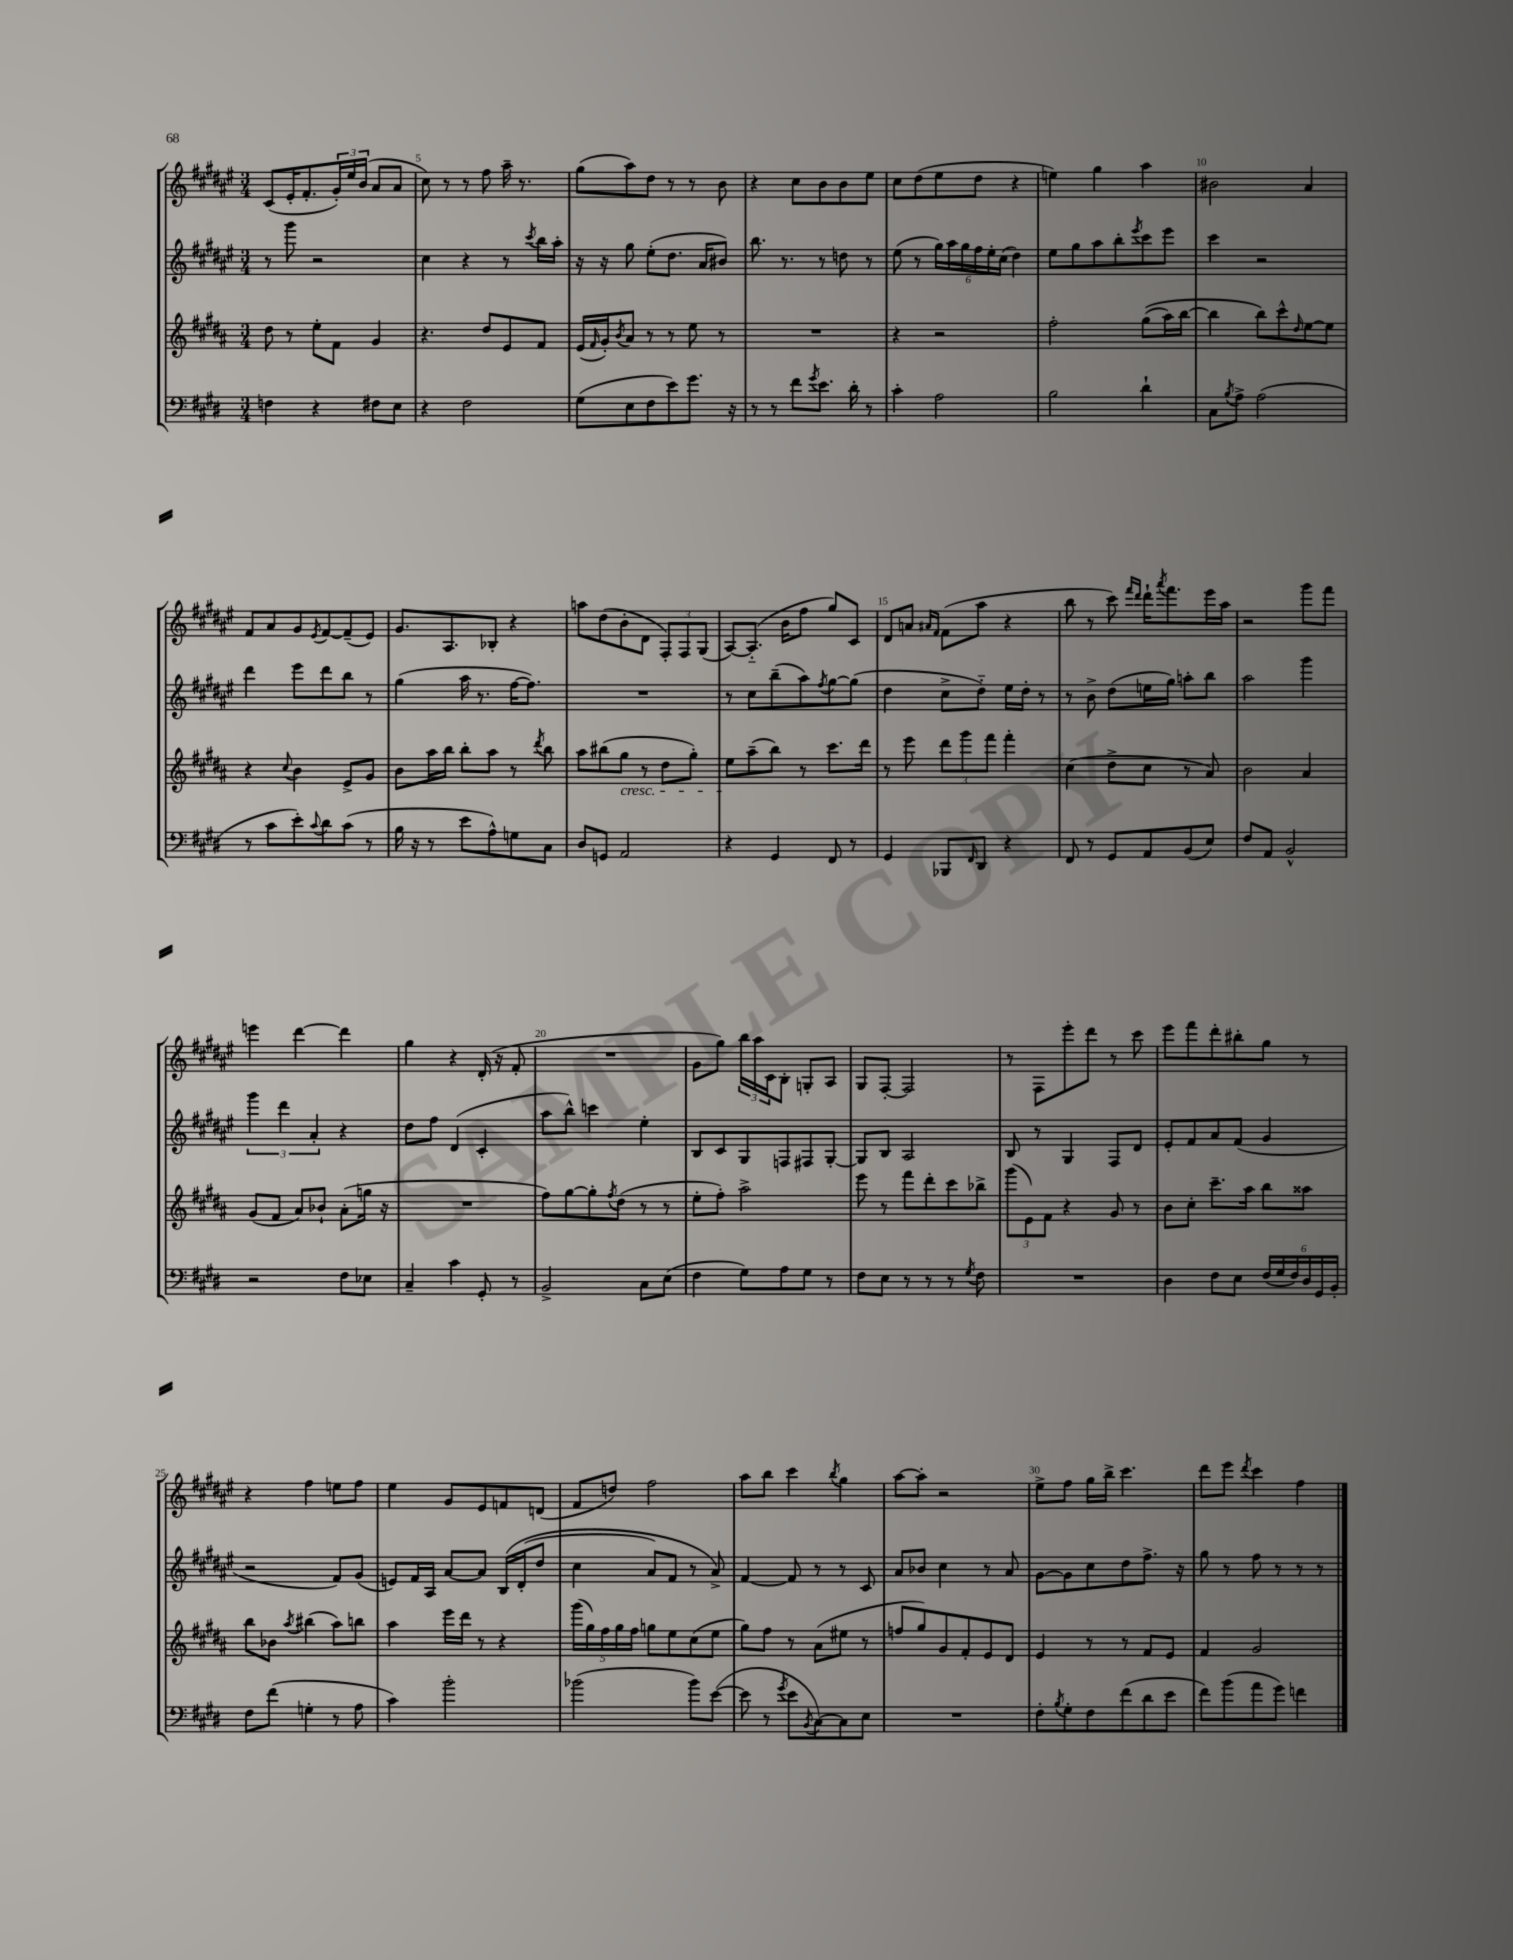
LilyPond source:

<<
\new StaffGroup <<
\new Staff = "s0" {
    \clef treble \key fis \major \numericTimeSignature \time 3/4
    cis'8( eis'16-. fis'8.-. \tuplet 3/2 { gis'16-.) eis''16 b'16( } ais'8 ais'8 |
    cis''8) r8 r8 fis''8 ais''16-- r8. |
    gis''8( ais''8) dis''8 r8 r8 b'8 |
    r4 cis''8 b'8 b'8 eis''8 |
    cis''8 dis''8( eis''8 dis''8 r4 |
    e''4) gis''4 ais''4 |
    bis'2 ais'4 |
    fis'8 ais'8 gis'8 \acciaccatura { eis'8 } fis'8~ fis'8--( eis'8) |
    gis'8. ais8. bes8-. r4 |
    a''8 dis''8( b'8-. dis'8 \tuplet 3/2 { fis8-.) fis8 gis8( } |
    ais8~) ais8.-_( b'16 fis''8 gis''8) cis'8 |
    dis'8 a'8 \grace { ais'16 fis'16 } fis'8( ais''8 r4 |
    b''8 r8 cis'''8) \grace { fis'''16 dis'''16 } dis'''16-! \acciaccatura { ais'''8 } fis'''8. eis'''16 ais''16 |
    r2 gis'''8 fis'''8 |
    e'''4 dis'''4~ dis'''4 |
    gis''4 r4 dis'16-.( r16 fis'8-. |
    R2. |
    gis'8 gis''8) \tuplet 3/2 { b''16 ais''16 cis'16 } b8-. g8-. ais8 |
    gis8 fis8~-. fis2 |
    r8 fis8 eis'''8-. dis'''8 r8 cis'''8 |
    eis'''8 fis'''8 dis'''8-. bis''8-. gis''8 r8 |
    r4 fis''4 e''8 fis''8 |
    eis''4 gis'8 eis'8 f'8 d'8( |
    fis'8 d''8) fis''2 |
    ais''8 b''8 cis'''4 \acciaccatura { b''8 } gis''4 |
    ais''8~ ais''8-. r2 |
    eis''8-> fis''8 gis''16 b''16-> cis'''4. |
    dis'''8 eis'''8 \acciaccatura { dis'''8 } cis'''4 fis''4 \bar "|." |
}
\new Staff = "s1" {
    \clef treble \key fis \major \numericTimeSignature \time 3/4
    r8 gis'''8 r2 |
    cis''4 r4 r8 \acciaccatura { cis'''8 } b''16 ais''16-. |
    r16 r16 gis''8 eis''8-.( dis''8. ais'16 bis'8) |
    b''8. r8. r8 d''8 r8 |
    eis''8( r8 \tuplet 6/4 { gis''16) ais''16 gis''16 fis''16 eis''16-. cis''16( } dis''4) |
    eis''8 gis''8 ais''8 b''8-. \acciaccatura { eis'''8 } cis'''8 eis'''8 |
    cis'''4 r2 |
    dis'''4 eis'''8 dis'''8 b''8 r8 |
    gis''4( ais''16 r8. fis''16~ fis''8.) |
    R2. |
    r8 cis''8 b''8--( ais''8) \acciaccatura { fis''8 } gis''8~ gis''8( |
    dis''4 cis''8-> dis''8-_) eis''16 dis''16-. r8 |
    r8 b'8-> dis''8( e''16 gis''16) a''8-. b''8 |
    ais''2 gis'''4 |
    \tuplet 3/2 { gis'''4 dis'''4 ais'4-. } r4 |
    dis''8 fis''8 dis'4( cis'4-. |
    ais''8 b''8-^) c'''4 eis''4-. |
    b8 cis'8 gis8 f8 fis8 gis8~-. |
    gis8 b8 ais2 |
    b8 r8 gis4 fis8 dis'8 |
    eis'8-. fis'8 ais'8 fis'8( gis'4 |
    r2 fis'8) gis'8( |
    e'8) fis'16 ais16 ais'8~ ais'8 b16\( dis'16-.( dis''8 |
    cis''4 ais'8) fis'8 r8 ais'8->\) |
    fis'4~ fis'8 r8 r8 cis'8 |
    ais'8 bes'8 cis''4 r8 ais'8 |
    gis'8~ gis'8 cis''8 dis''8 fis''8.-> r16 |
    gis''8 r8 fis''8 r8 r8 r8 \bar "|." |
}
\new Staff = "s2" {
    \clef treble \key b \major \numericTimeSignature \time 3/4
    dis''8 r8 e''8-. fis'8 gis'4 |
    r4. dis''8 e'8 fis'8 |
    e'16( \grace { fis'16 } gis'16-.) \acciaccatura { b'8 } ais'8 r8 r8 e''8 r8 |
    R2. |
    r4 r2 |
    fis''2-. gis''8(\( ais''16) b''16~ |
    b''4 b''8\) cis'''8-^ \grace { dis''16 } e''8~ e''8 |
    r4 \appoggiatura { cis''8 } b'4 e'8-> gis'8 |
    b'8 ais''16 b''16 b''8-. ais''8 r8 \acciaccatura { dis'''8 } b''8 |
    ais''8 bis''8( gis''8\cresc r8 dis''8 gis''8-.) |
    e''8\! ais''8--( b''8) r8 cis'''8. dis'''16 |
    r8 e'''8 \tuplet 3/2 { dis'''8 gis'''8 fis'''8 } fis'''4-. |
    cis''4( dis''8-> cis''8 r8 ais'8) |
    b'2 ais'4 |
    gis'8( fis'8 ais'8) bes'8-! ais'8-.( g''16 r16 |
    R2. |
    fis''8) gis''8~ gis''8-. \acciaccatura { fis''8 } dis''8( r8 r8 |
    e''8-. fis''8-.) ais''2-> |
    e'''8 r8 fis'''8 dis'''8-. cis'''8 bes''8-> |
    \tuplet 3/2 { gis'''8( e'8) fis'8 } r4 gis'8 r8 |
    b'8 cis''8-. cis'''8.-- ais''16 b''8 aisis''8 |
    b''8 bes'8 \acciaccatura { ais''8 } bis''4( ais''8) b''8 |
    ais''4 e'''16 dis'''16 r8 r4 |
    \tuplet 5/4 { gis'''16( gis''16) fis''16 gis''16 fis''16 } g''8 e''8 cis''8( e''8 |
    gis''8) fis''8 r8 ais'8( eis''8 r8 |
    f''8 gis''8) gis'8 fis'8-. e'8 dis'8 |
    e'4 r8 r8 fis'8 e'8 |
    fis'4 gis'2 \bar "|." |
}
\new Staff = "s3" {
    \clef bass \key e \major \numericTimeSignature \time 3/4
    f4 r4 fis8 e8 |
    r4 fis2 |
    gis8( e8 fis8 e'8) gis'8. r16 |
    r8 r8 fis'8 \acciaccatura { gis'8 } e'8. dis'16-. r8 |
    cis'4-. a2 |
    b2 dis'4-! |
    cis8 \acciaccatura { b8 } a8-> a2( |
    r8 cis'8 e'8-.) \appoggiatura { cis'8 } dis'8 cis'8( r8 |
    b16 r16 r8 e'8 a8-^) g8 cis8 |
    dis8 g,8 a,2 |
    r4 gis,4 fis,8 r8 |
    gis,4 bes,,8 \grace { fis,16 } dis,8 r4 |
    fis,8 r8 gis,8 a,8 b,8( e8) |
    fis8 a,8 b,2-^ |
    r2 fis8 ees8 |
    cis4-- cis'4 gis,8-. r8 |
    b,2-> cis8 e8( |
    fis4 gis8) a8 gis8 r8 |
    fis8 e8 r8 r8 r8 \acciaccatura { gis8 } fis8 |
    R2. |
    dis4 fis8 e8 \tuplet 6/4 { fis16( gis16 fis16) dis16 gis,16 b,16-. } |
    fis8 fis'8( g4-. r8 a8 |
    cis'4) b'2-. |
    bes'2( bes'8) e'8~( |
    e'8 r8 \acciaccatura { gis'8 } e'8 \acciaccatura { b,8 } cis8~) cis8 e8 |
    R2. |
    fis8-. \acciaccatura { b8 } gis8-. fis8 fis'8( dis'8 e'8 |
    fis'8) b'8( a'8 gis'8) f'4 \bar "|." |
}
>>
>>
\layout { \context { \Score currentBarNumber = #4 \override BarNumber.break-visibility = ##(#f #t #t) barNumberVisibility = #(every-nth-bar-number-visible 5) } }
